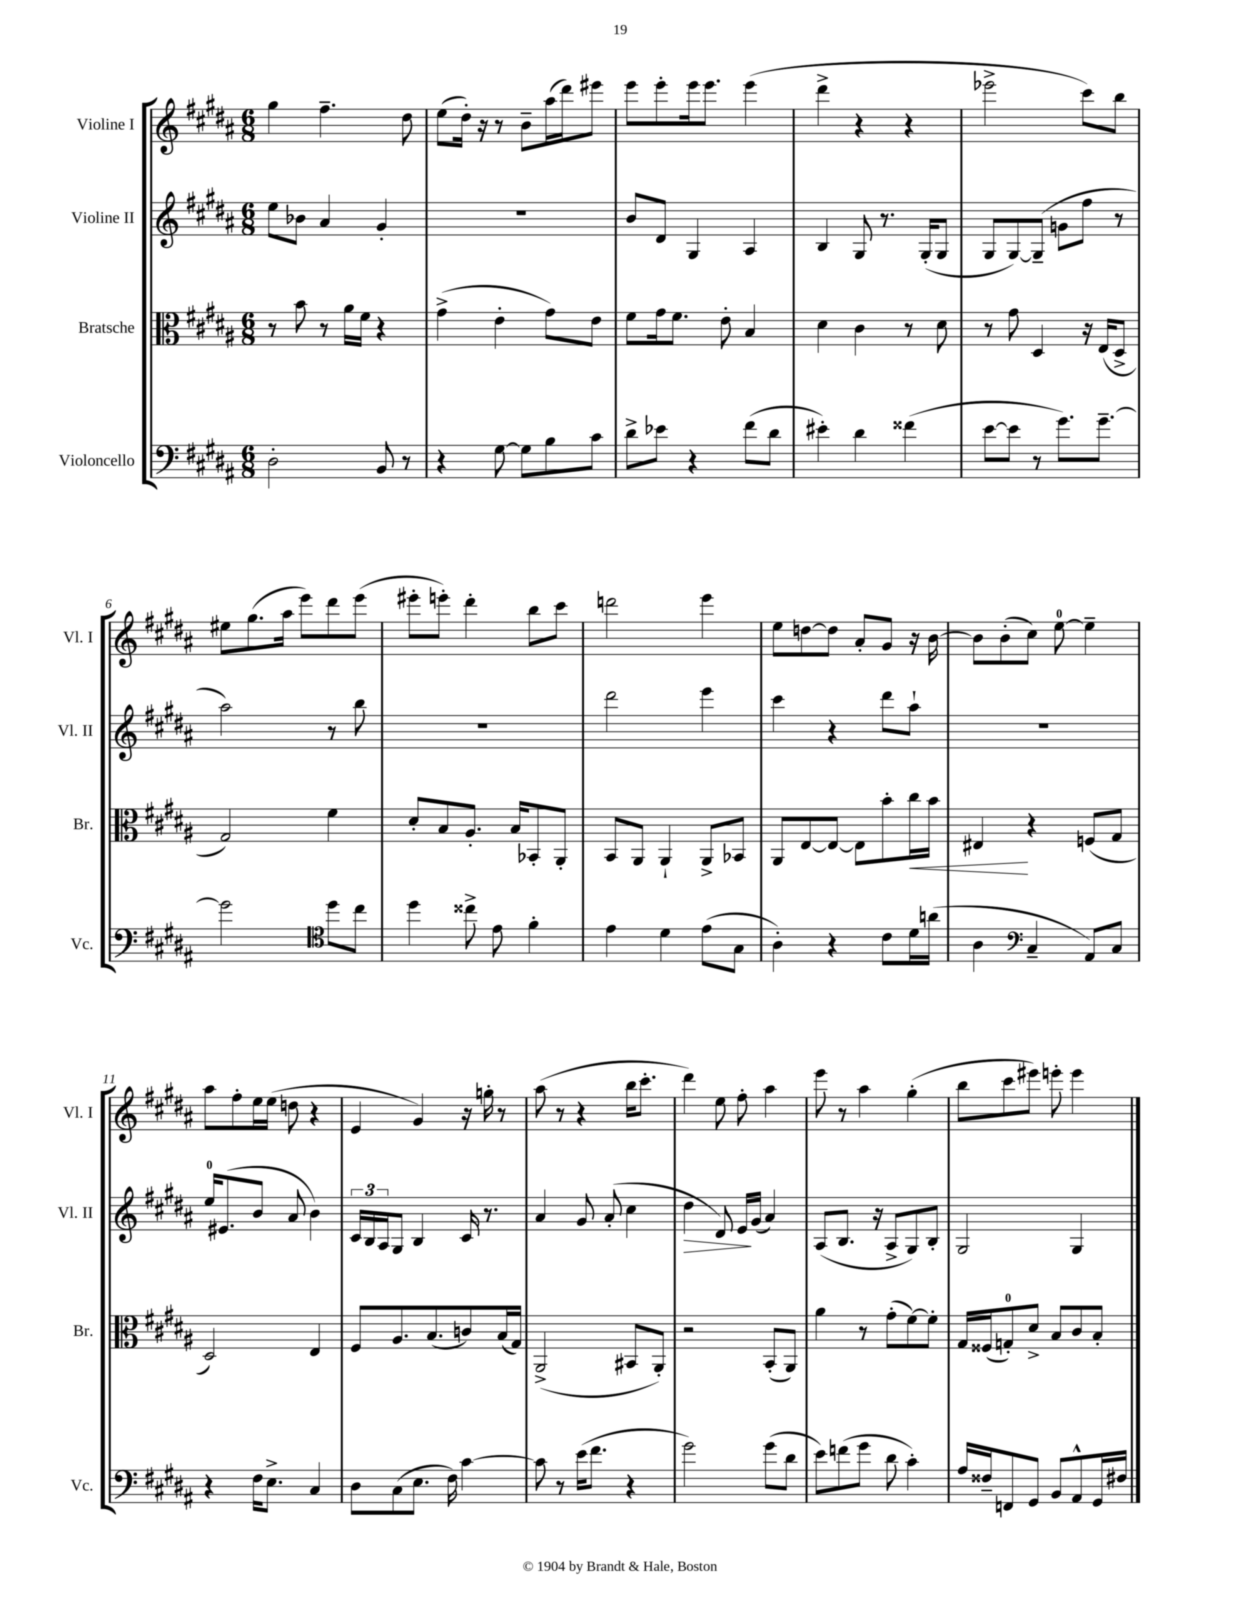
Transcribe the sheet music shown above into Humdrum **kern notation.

**kern	**kern	**kern	**kern
*staff4	*staff3	*staff2	*staff1
*clefF4	*clefC3	*clefG2	*clefG2
*k[f#c#g#d#a#]	*k[f#c#g#d#a#]	*k[f#c#g#d#a#]	*k[f#c#g#d#a#]
*M6/8	*M6/8	*M6/8	*M6/8
2D#'\	8r	8ee\L	4gg#\
.	8b\	8b-\J	.
.	8r	4a#/	4.ff#~\
.	16a#\LL	.	.
.	16f#\JJ	.	.
8BB/	4r	4g#'/	.
8r	.	.	8dd#\
=	=	=	=
4r	(4g#^\	2.r	(8ee\L
.	.	.	16dd#'\Jk)
.	.	.	16r
[8G#\	4e'\	.	8r
8G#\]L	.	.	8b~\L
8B\	8g#\L)	.	(16aa#\L
.	.	.	16ddd#\J)
8c#\J	8e\J	.	8eee#\J
=	=	=	=
8d#^\L	8f#\L	8b/L	8eee\L
8e-\J	16g#\k	8d#/J	8eee'\
.	8.f#\J	.	.
4r	.	4G#/	16eee\k
.	.	.	8.eee\J
.	8e'\	.	.
(8f#\L	4B/	4A#/	(4eee\
8d#\J	.	.	.
=	=	=	=
4e#'\)	4d#\	4B/	4ddd#^\
4d#\	4c#\	8G#/	4r
.	.	8.r	.
(4f##\	8r	.	4r
.	.	(16G#'/LK	.
.	8d#\	8G#/J	.
=	=	=	=
[8e\L	8r	8G#/L	2eee-^\
8e\]J	8g#\	[8G#/)	.
8r	4D#/	(8G#~/]J	.
8.g#\L)	.	8g\L	.
.	16r	8ff#\J	8ccc#\L)
[8.g#~\J	(16E/LK	.	.
.	8D#^/J	8r	8bb\J
=	=	=	=
2g#\]	2G#/)	2aa#\)	8ee#\L
.	.	.	(8.gg#\
.	.	.	16aa#\Jk
.	.	.	8eee\L)
*clefC4	*	*	*
8dd#\L	4f#\	8r	8ddd#\
8cc#\J	.	8bb\	(8eee\J
=	=	=	=
4dd#\	8d#'/L	2.r	8eee#'\L
.	8B/	.	8eee'\J)
8cc##^\	8.A#'/J	.	4ddd#'\
8e\	.	.	.
.	16B/LK	.	.
4f#'\	8BB-'/	.	8bb\L
.	8AA#'/J	.	8ccc#\J
=	=	=	=
4e\	8BB/L	2ddd#\	2ddd\
.	8AA#/J	.	.
4d#\	4AA#`/	.	.
(8e\L	8AA#^/L	4eee\	4eee\
8G#\J	8BB-/J	.	.
=	=	=	=
4A#'\)	8AA#/L	4ccc#\	8ee\L
.	[8E/	.	[8dd\
4r	8E/_J	4r	8dd\]J
.	8E\]L	.	8a#'/L
8c#\L	8b'\	8ddd#\L	8g#/J
16d#\L	16cc#\L	8aa#`\J	16r
(16a\JJ	16b\JJ	.	[16b\
=	=	=	=
4A#\	4E#/	2.r	8b\]L
.	.	.	(8b'\
*clefF4	*	*	*
4C#~/	4r	.	8cc#\J)
.	.	.	[8ee\
8AA#/L)	(8F/L	.	4ee~\]
8C#/J	8G#/J	.	.
=	=	=	=
4r	2D#/)	16ee/LK	8aa#\L
.	.	(8.e#/	.
.	.	.	8ff#'\
16F#\LK	.	8b/J	16ee\L
8.E^\J	.	.	(16ee\JJ
.	.	8a#/	8dd\
4C#/	4E/	4b\)	4r
=	=	=	=
8D#\L	8F#/L	24c#/LL	4e/
.	.	24B/	.
.	.	24A#/J	.
(8C#\	8.A#/	8G#/J	.
8.E\J	.	4B/	4g#/)
.	(8.B/	.	.
16F#\)	.	.	.
[4c#\	8c/)	16c#/	16r
.	.	8.r	16gg'\
.	(16B/L	.	8r
.	16G#/JJ)	.	.
=	=	=	=
8c#\]	(2AA#^/	4a#/	(8aa#\
8r	.	.	8r
(16e\LK	.	8g#/	4r
8.f#\J	.	.	.
.	.	(8a#'/	.
4r	8BB#/L	4cc#\	16bb\LK
.	.	.	8.ccc#'\J
.	8AA#'/J)	.	.
=	=	=	=
2g#\)	2r	4dd#\	4ddd#\)
.	.	8d#/)	8ee\
.	.	16e/LL	8ff#'\
.	.	(16g#/JJ	.
(8g#\L	(8BB'/L	4a#/)	4aa#\
8d#\J	8AA#/J)	.	.
=	=	=	=
8e\L)	4a#\	(8A#/L	8eee\
(8f\	.	8.B/J	8r
8g#\J	8r	.	4aa#\
.	.	16r	.
8d#\	(8g#'\L	8A#^/L	.
4c#'\)	[8f#\)	8G#/)	(4gg#'\
.	8f#'\]J	8B'/J	.
=	=	=	=
16A#/LL	16G#/LL	2G#/	8bb\L
16F##~/J	(16F##/J	.	.
8FF/	8G'/)	.	8ccc#\
8GG#/J	8d#^/J	.	8eee#\J)
8BB/L	8B/L	.	8eee'\
8AA#^^/	8c#/	4G#/	4eee\
16GG#/L	8B'/J	.	.
16F#/JJ	.	.	.
==	==	==	==
*-	*-	*-	*-
